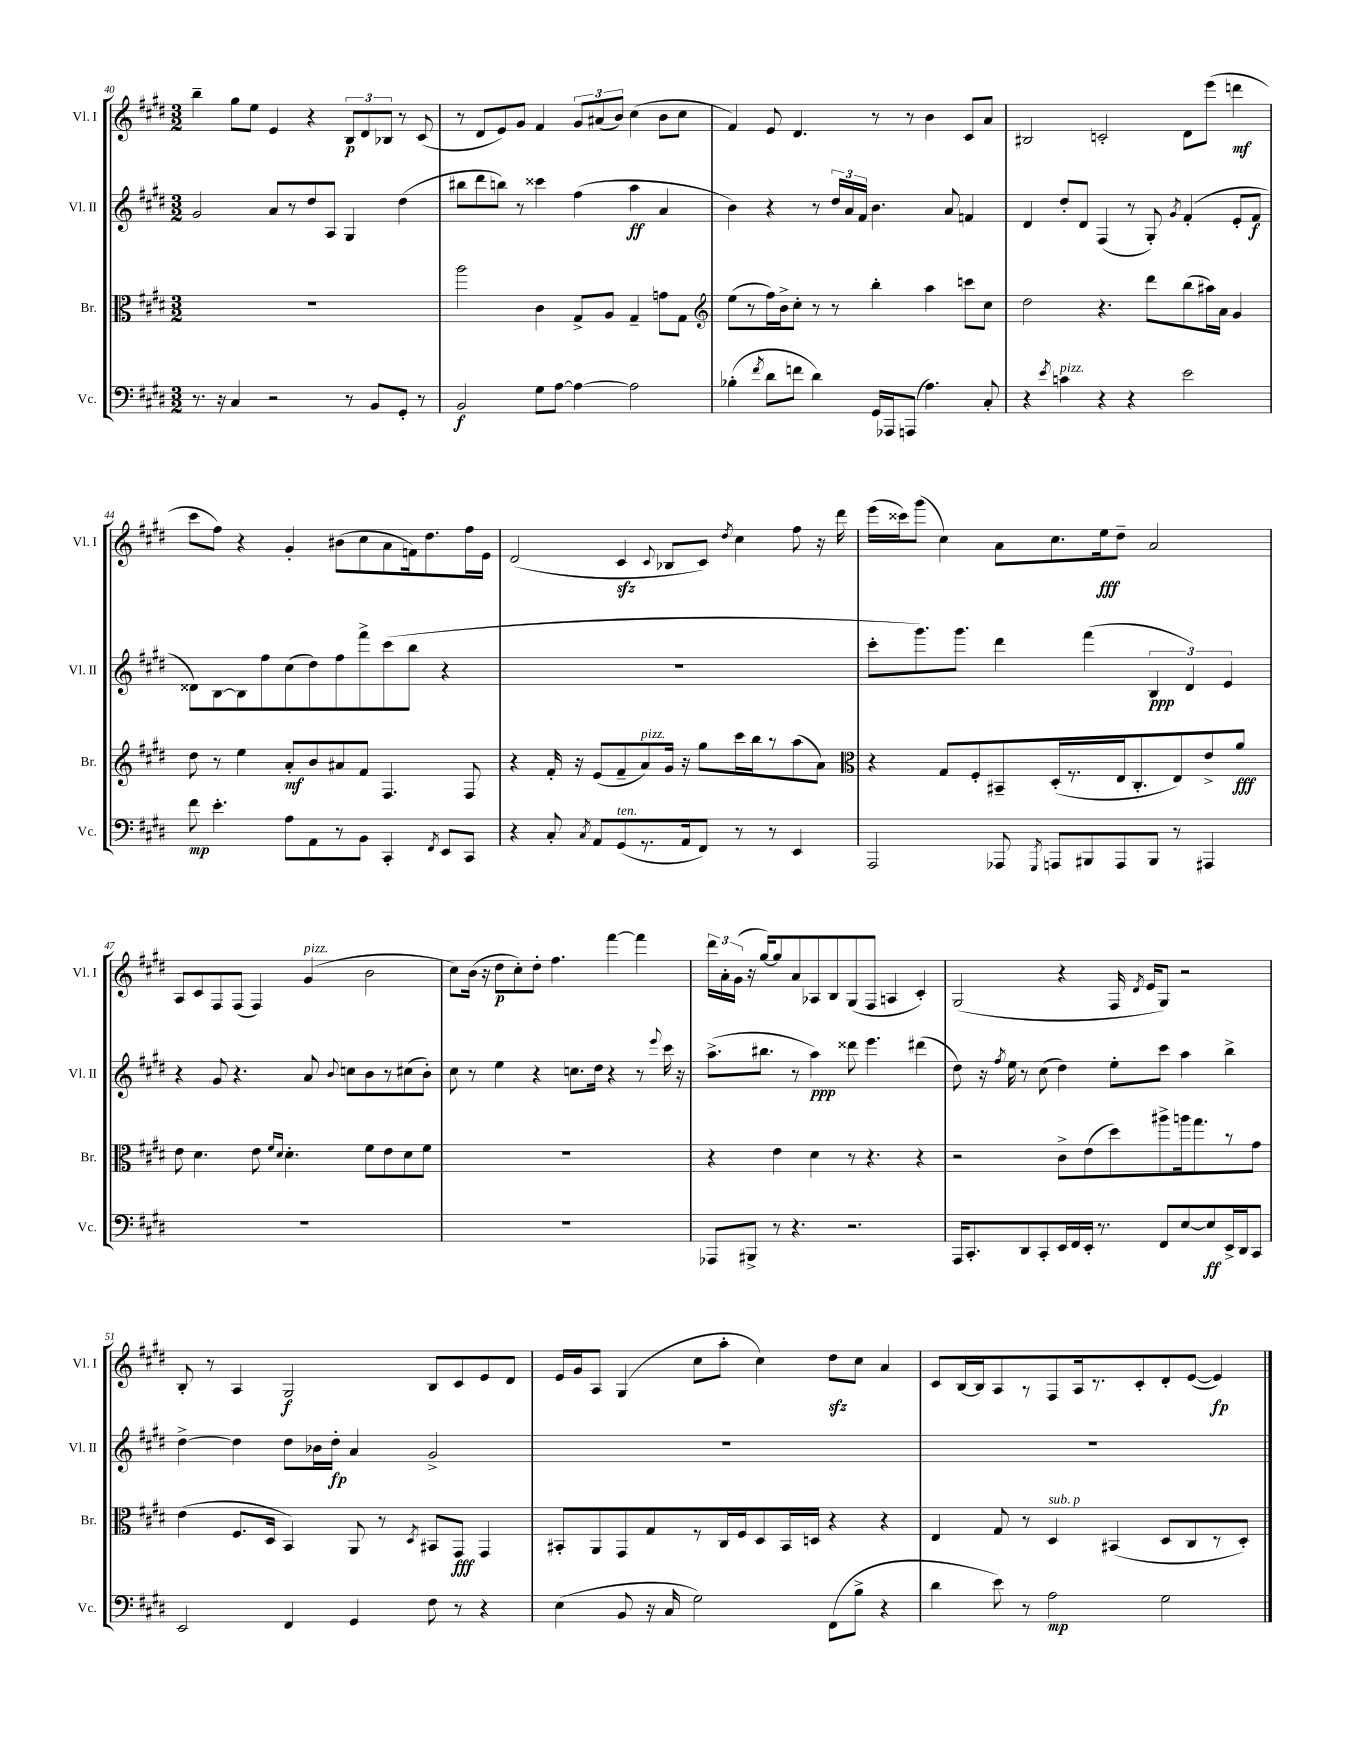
<<
\new StaffGroup <<
\new Staff = "s0" \with { instrumentName = "Vl. I" shortInstrumentName = "Vl. I" } {
    \clef treble \key e \major \numericTimeSignature \time 3/2
    \autoBeamOff b''4-- gis''8[ e''8] e'4 r4 \tuplet 3/2 { b8[\p dis'8 bes8] } r8 cis'8( |
    r8 dis'8[ e'8) gis'8] fis'4 \tuplet 3/2 { gis'8[ ais'8( b'8]) } cis''4( b'8[ cis''8] |
    fis'4) e'8 dis'4. r8 r8 b'4 cis'8[ a'8] |
    bis2 c'2-. dis'8[ e'''8]( d'''4\mf |
    cis'''8[ fis''8]) r4 gis'4-. bis'8[( cis''8 a'8 f'16) dis''8. fis''16 e'16] |
    dis'2( cis'4\sfz \appoggiatura { cis'8 } bes8[ cis'8]) \acciaccatura { dis''8 } cis''4 fis''8 r16 dis'''16 |
    e'''16[( cisis'''16) gis'''8]( cis''4) a'8[ cis''8. e''16\fff dis''8]-- a'2 |
    a8[ cis'8 fis8 fis8]( fis4) gis'4^\markup { \italic "pizz." }( b'2 |
    cis''8[) b'16]( r16 dis''8[\p cis''8-.) dis''8]-. fis''4. fis'''4~ fis'''4 |
    \tuplet 3/2 { dis'''16[ a'16-. gis'16]( } r16 gis''16[~) gis''8 a'8 aes8 b8 gis8( fis8] a4 cis'4-.) |
    gis2( r4 fis16 \acciaccatura { dis'8 } e'16[ gis8]) r2 |
    b8-. r8 a4 gis2\f b8[ cis'8 e'8 dis'8] |
    e'16[ gis'16 a8] gis4( cis''8[ a''8]-. cis''4) dis''8[\sfz cis''8] a'4 |
    cis'8[ b16~ b16 a8 r8 fis8 a16 r8. cis'8-. dis'8-. e'8]~( e'4\fp) \bar "|." |
}
\new Staff = "s1" \with { instrumentName = "Vl. II" shortInstrumentName = "Vl. II" } {
    \clef treble \key e \major \numericTimeSignature \time 3/2
    \autoBeamOff gis'2 a'8[ r8 dis''8 a8] gis4 dis''4( |
    bis''8[ dis'''8 b''8]) r8 cisis'''4 fis''4( a''4\ff a'4 |
    b'4) r4 r8 \tuplet 3/2 { dis''16[ a'16 fis'16] } b'4. a'8 f'4 |
    dis'4 dis''8[-. dis'8] fis4( r8 gis8-.) \acciaccatura { gis'8 } fis'4-.( e'8[-. fis'8]\f |
    disis'8[) b8~ b8 fis''8 cis''8( dis''8) fis''8 fis'''8-> cis'''8( b''8] r4 |
    R1. |
    cis'''8[-. gis'''8.) gis'''8.] dis'''4 fis'''4( \tuplet 3/2 { b4\ppp dis'4) e'4 } |
    r4 gis'8 r4. a'8 \appoggiatura { b'8 } c''8[ b'8 r8 cis''8( b'8]-.) |
    cis''8 r8 e''4 r4 c''8.[ dis''16] r4 r8 \appoggiatura { e'''8 } cis'''16 r16 |
    a''8.[->( bis''8.] r8 a''4\ppp) disis'''8 e'''4. dis'''4( |
    dis''8) r16 \acciaccatura { fis''8 } e''16 r8 cis''8( dis''4) e''8[-. cis'''8] a''4 b''4-> |
    dis''4~-> dis''4 dis''8[ bes'16 dis''16]-.\fp a'4 gis'2-> |
    R1. |
    R1. \bar "|." |
}
\new Staff = "s2" \with { instrumentName = "Br." shortInstrumentName = "Br." } {
    \clef alto \key e \major \numericTimeSignature \time 3/2
    \autoBeamOff R1. |
    a''2 cis'4 gis8[-> a8] gis4-- g'8[ gis8] |
    \clef treble e''8[( r8 fis''16) b'16-> cis''8]-. r8 r8 b''4-. a''4 c'''8[ cis''8] |
    dis''2 r4. dis'''8[ b''8( ais''16) a'16] gis'4 |
    dis''8 r8 e''4 a'8[-.\mf b'8 ais'8 fis'8] fis4. fis8 |
    r4 fis'16-. r16 e'8[( fis'8-- a'8^\markup { \italic "pizz." }) gis'16] r16 gis''8[ cis'''16 b''16 r8 a''8( a'8]) |
    \clef alto r4 gis8[ fis8-. bis,8-- dis16-.( r8. e16 cis8.-. e8) e'8-> a'8]\fff |
    e'8 dis'4. e'8 \grace { fis'16[ dis'16] } dis'4.-. fis'8[ e'8 dis'8 fis'8] |
    R1. |
    r4 e'4 dis'4 r8 r4. r4 |
    r2 cis'8[-> e'8( dis''8) ais''8-> a''16 gis''8. r8 gis'8] |
    e'4( fis8.[ dis16] b,4) a,8 r8 \acciaccatura { dis8 } bis,8[ gis,8]\fff gis,4 |
    bis,8[-. a,8 gis,8 gis8 r8 cis16 fis16 dis8 bis,16 d16] r4 r4 |
    e4 gis8 r8 dis4^\markup { \italic "sub. p" } bis,4( dis8[ cis8 r8 dis8]-.) \bar "|." |
}
\new Staff = "s3" \with { instrumentName = "Vc." shortInstrumentName = "Vc." } {
    \clef bass \key e \major \numericTimeSignature \time 3/2
    \autoBeamOff r8. r16 cis4 r2 r8 b,8[ gis,8]-. r8 |
    b,2\f gis8[ a8]~ a4~ a2 |
    bes4-.( \acciaccatura { fis'8 } dis'8[ f'8] dis'4) gis,16[ aes,,16 a,,8]( a4.) cis8-. |
    r4 \acciaccatura { e'8 } c'4^\markup { \italic "pizz." } r4 r4 e'2 |
    fis'8\mp e'4.-. a8[ a,8 r8 b,8] cis,4-. \acciaccatura { fis,8 } e,8[ cis,8] |
    r4 cis8-. \acciaccatura { cis8 } a,8[ gis,8^\markup { \italic "ten." }( r8. a,16 fis,8]) r8 r8 e,4 |
    a,,2 aes,,8 \acciaccatura { gis,,8 } a,,8[ bis,,8 a,,8 bis,,8] r8 ais,,4 |
    R1. |
    R1. |
    aes,,8[ bis,,8]-> r8 r4. r2. |
    a,,16[ cis,8.-. dis,8 cis,8-. e,16 fis,16 e,16]-. r8. fis,8[ e8~ e8\ff e,16-> dis,16 cis,8] |
    e,2 fis,4 gis,4 fis8 r8 r4 |
    e4( b,8 r16 cis16 gis2) fis,8[( b8]-> r4 |
    dis'4 e'8) r8 a2\mp gis2 \bar "|." |
}
>>
>>
\layout { \context { \Score currentBarNumber = #40 } }
